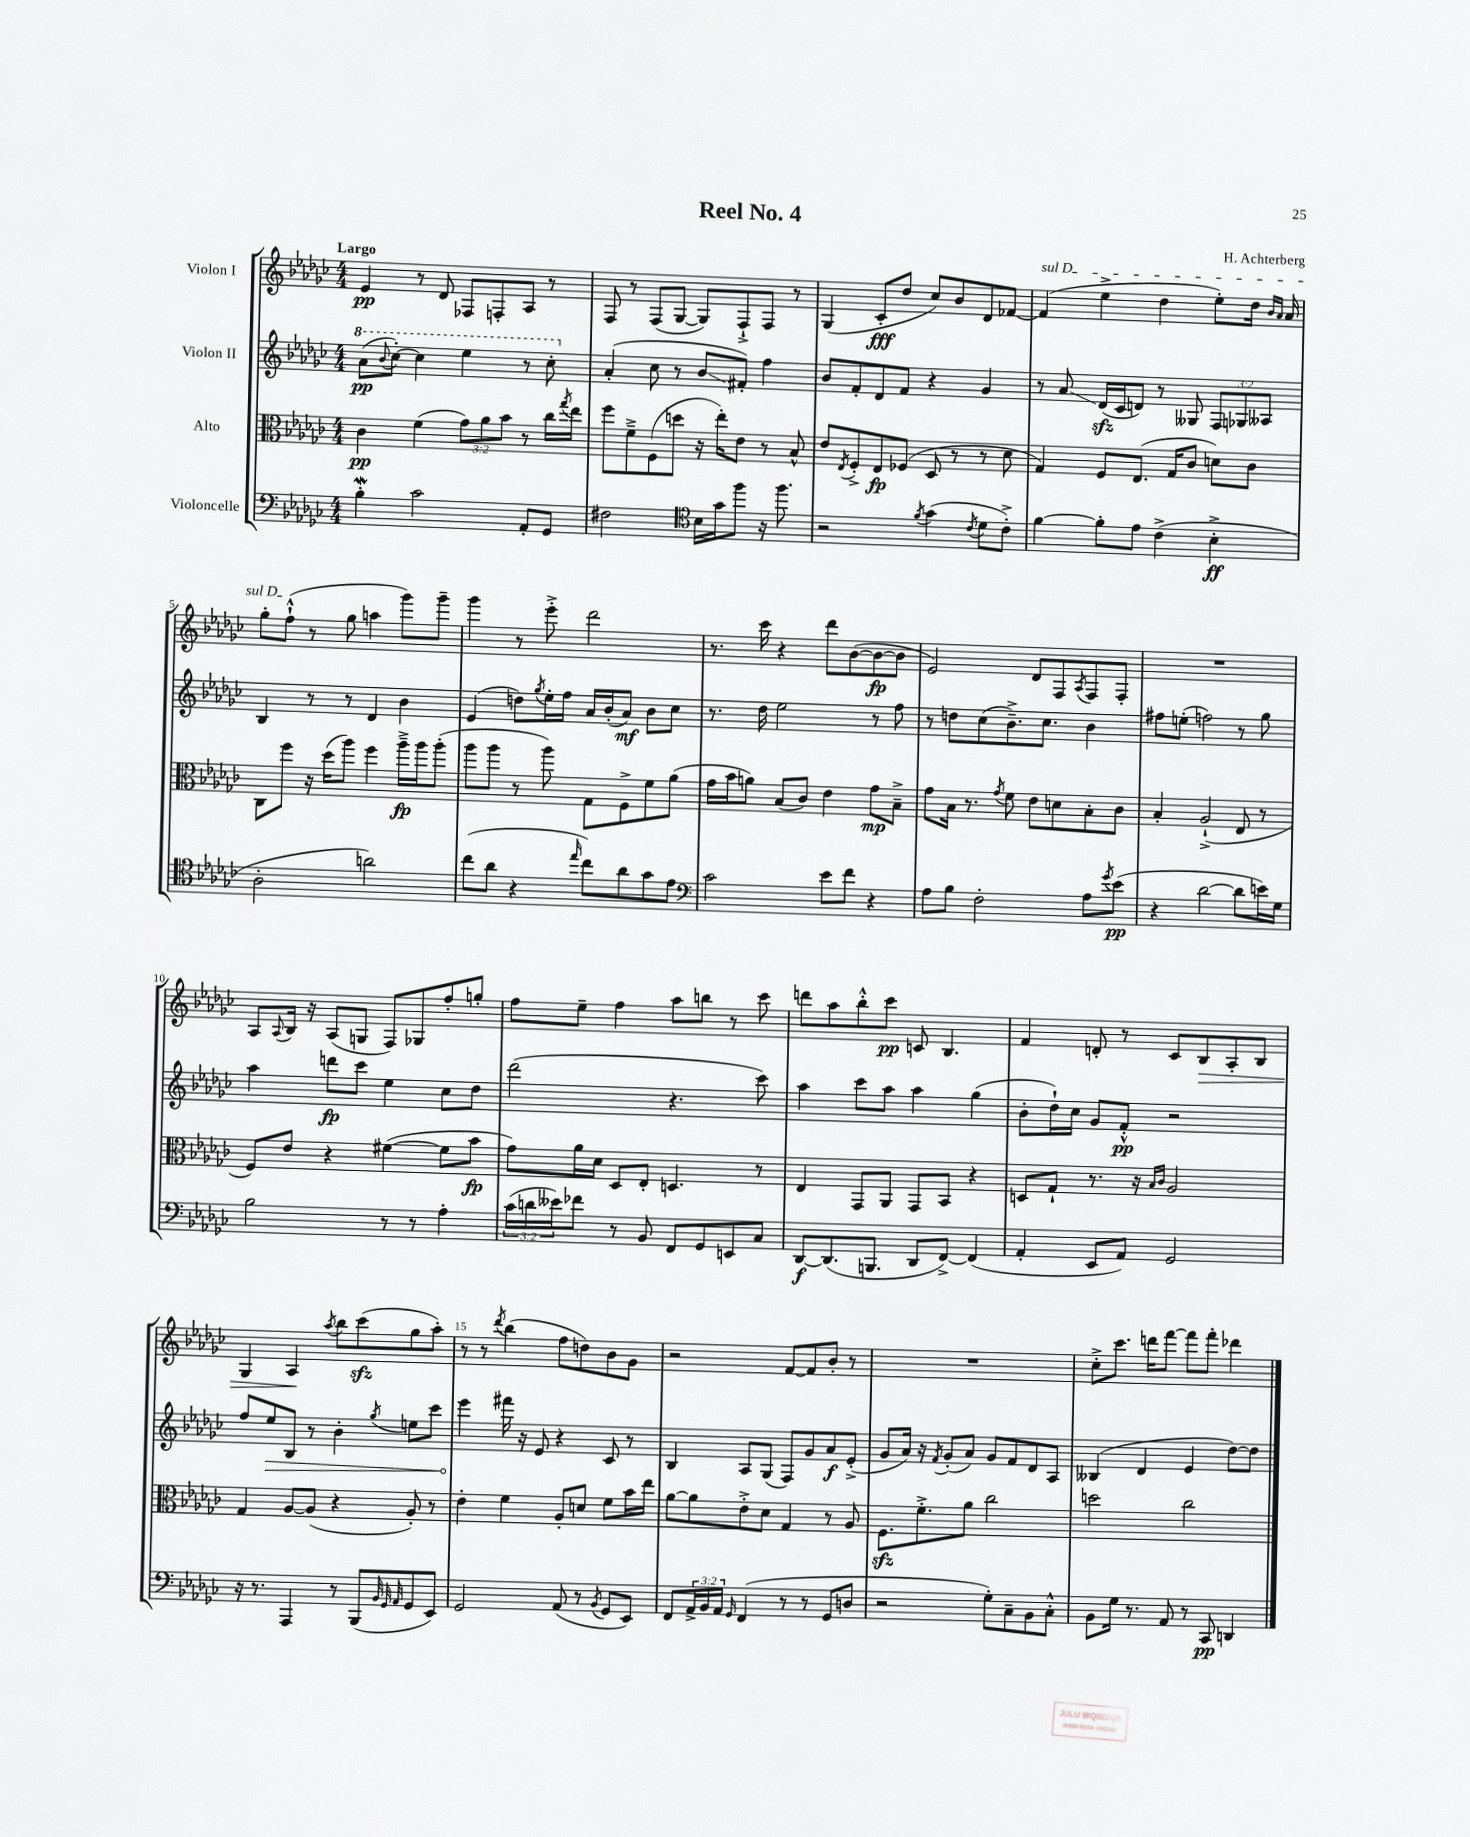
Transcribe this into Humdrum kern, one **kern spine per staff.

**kern	**kern	**kern	**kern
*staff4	*staff3	*staff2	*staff1
*clefF4	*clefC3	*clefG2	*clefG2
*k[b-e-a-d-g-c-]	*k[b-e-a-d-g-c-]	*k[b-e-a-d-g-c-]	*k[b-e-a-d-g-c-]
*M4/4	*M4/4	*M4/4	*M4/4
4B-'	4c-	(8aa-	4e-
.	.	8qqbb-	.
.	.	[8ccc-')	.
2c-	(4f	4ccc-]	8r
.	.	.	8d-
.	12g-)	4eee-	8F-
.	12a-	.	.
.	.	.	8F'
.	12b-	.	.
8AA-'	8r	8r	8A-
8GG-	16cc-	8ccc-'	8r
.	8qgg-	.	.
.	16ee-	.	.
=	=	=	=
2F#	8ff	(4a-'	8F
.	8f~^	.	8r
.	(8F	8cc-	(8F
.	8dd	8r	[8G-
*clefC4	*	*	*
16B-	16r	8b-	8G-])
16g-	16ee-')	.	.
8ff	8e-	8f#')	8F`^
16r	8r	4ff	8F
8.ff	.	.	.
.	8B-^^	.	8r
=	=	=	=
2r	8e-	8b-	(4G-
.	8qE-	.	.
.	8F'^	8f'	.
.	8E-	8d-	8c-'
.	(8F-	8f	8dd-
8qf	.	.	.
(4g-	8D-	4r	8cc-)
.	8r	.	8b-
8qc-	.	.	.
8d-	8r	4g-	8d-
8c-'^)	8d-	.	[8f-
=	=	=	=
[4f	4G-)	8r	(4f-]
.	.	8a-	.
8f']	8F	(16d-	4ee-^
.	.	16c-	.
8e-	(8.E-	8d)	.
(4c-^	.	8r	4dd-
.	16G-	.	.
.	8c-	8G--	.
4B-'^	8d)	12F	8ee-')
.	.	12G-	.
.	8c-	.	16dd-
.	.	12A--	.
.	.	.	16qqb-
.	.	.	16qqa-
.	.	.	16a-
=	=	=	=
2A-'	8C-	4B-	8gg-'
.	8ff	.	(8ff`^^
.	16r	8r	8r
.	(16dd-	.	.
.	8aa-)	8r	8gg-
2a)	4ff	4d-	4aa
.	16aa-~^	4b-	8ggg-)
.	16aa-	.	.
.	(8aa-'	.	8ggg-~
=	=	=	=
(8cc-	8aa-	(4e-	4ggg-
8a-	8aa-	.	.
4r	8r	8dd)	8r
.	.	8qgg-	.
.	8aa-)	16ee-'	8eee-'^
.	.	16ff	.
16qqee-	.	.	.
8cc-)	8G-	16a-	2ddd-
.	.	(16b-'	.
8a-	8F^	8a-)	.
8g-	8f	8b-	.
8e-	(8a-	8cc-	.
=	=	=	=
*clefF4	*	*	*
2c-	16g-	8.r	8.r
.	16b-	.	.
.	8a)	.	.
.	.	16dd-	16ccc-
.	(8B-	2ee-	4r
.	8c-)	.	.
8e-	4e-	.	8ddd-
8f	.	.	([8b-
4r	8g-	8r	8b-_
.	8B-~^	8ff	8b-]
=	=	=	=
8A-	8g-	8r	2e-)
8B-	16B-	8dd	.
.	8.r	.	.
2F'	.	(8cc-	.
.	8qg-	.	.
.	8f	8.b-~^)	.
.	8e-	.	8d-
.	.	8.cc-	.
.	8d	.	8F
.	.	.	8qA-
8A-	8B-'	4b-	8F
8qg-	.	.	.
(8e-	8c-	.	8F'
=	=	=	=
4r	4B-'	8ff#	1r
.	.	(8ee'	.
[2d-	(2A-`^	2ff)	.
8d-]	8E-	8r	.
16e)	8r	8gg-	.
16G-	.	.	.
=	=	=	=
2B-	8F)	4aa-	8A-
.	.	.	8qqA-
.	8e-	.	16B-
.	.	.	16r
.	4r	8ddd	(8A-
.	.	8ccc-	8G
8r	([4f#	4ee-	8F)
8r	.	.	8G-
4A-'	8f#]	8cc-	8ff'
.	8b-	8dd-	8gg'
=	=	=	=
(24c-	8g-)	(2ddd-	8ff
24d	.	.	.
24e--)	.	.	.
8f-	16a-	.	8ee-~
.	16d-	.	.
8r	8D-	.	4ff
8BB-	8E-'	.	.
8FF	4.D	4.r	8aa-
8GG-	.	.	8bb
8EE	.	.	8r
8C-	8r	8ccc-)	8ccc-
=	=	=	=
[8DD-	4E-	4aa-	8ddd
(8.DD-]	.	.	8aa-
.	8GG-	8ccc-	8bb-'^^
8.BBB	.	.	.
.	8AA-	8aa-	8ccc-
8DD-	8GG-	4aa-	8c
[8FF^)	8BB-	.	4.B-
(4FF]	4r	(4gg-	.
=	=	=	=
4AA-'	8D	8b-'	4f
.	8G-`	16dd-`)	.
.	.	16cc-	.
8EE-	8.r	8g-	8d'
8AA-)	.	8f'^^	8r
.	16r	.	.
.	16qqB-	.	.
.	16qqc-	.	.
2GG-	2A-	2r	8c-
.	.	.	8B-
.	.	.	8A-'
.	.	.	8B-
=	=	=	=
16r	4G-	8ff	4G-
8.r	.	.	.
.	.	8ee-	.
4AAA-	[8A-	8B-	4A-
.	(8A-]	8r	.
.	.	.	8qaa-
8r	4r	4b-'	8bb-
(8BBB-	.	.	(8ccc-
32qqBB-	.	.	.
32qqGG-	.	.	.
32qqAA-	.	8qgg-	.
8GG-	8A-')	8ee	8gg-
8EE-)	8r	8ccc-	8aa-')
=	=	=	=
2GG-	4e-'	4eee-	8r
.	.	.	8r
.	.	.	8qddd-
.	4f	16fff#	(4bb-
.	.	16r	.
.	.	8e-	.
(8AA-	8A-'	4r	8ff
8r	8d	.	8dd)
8qBB-	.	.	.
8GG-	8f	8c-	8b-
8EE-)	16b-	8r	8g-
.	16ee-	.	.
=	=	=	=
8FF	[8a-	4B-	2r
24AA-^	8a-]	.	.
24BB-	.	.	.
24AA-	.	.	.
16qqGG-	.	.	.
(4FF	8e-'^	8A-	.
.	8d-	(8G-	.
8r	4G-	8F)	[8f
8r	.	8g-	8f]
8GG-	8r	8a-	8b-'
8D	8A-	(8e-'^	8r
=	=	=	=
2r	8.F	8g-	1r
.	.	16a-)	.
.	8.f'^	16r	.
.	.	8qf	.
.	.	(8g-'	.
.	8a-	8a-)	.
8G-')	2cc-	8g-	.
8C-~	.	8f	.
8BB-	.	8d-	.
8C-'^^	.	8A-	.
=	=	=	=
8BB-	2dd	(4B--	8cc-'^
16G-	.	.	8.ccc-
8.r	.	.	.
.	.	4d-	.
.	.	.	16ddd
8AA-	.	.	[8fff
8r	2cc-	4e-	8fff]
8CC-	.	.	8fff'
4DD	.	[8dd-)	4ddd-
.	.	8dd-]	.
==	==	==	==
*-	*-	*-	*-
